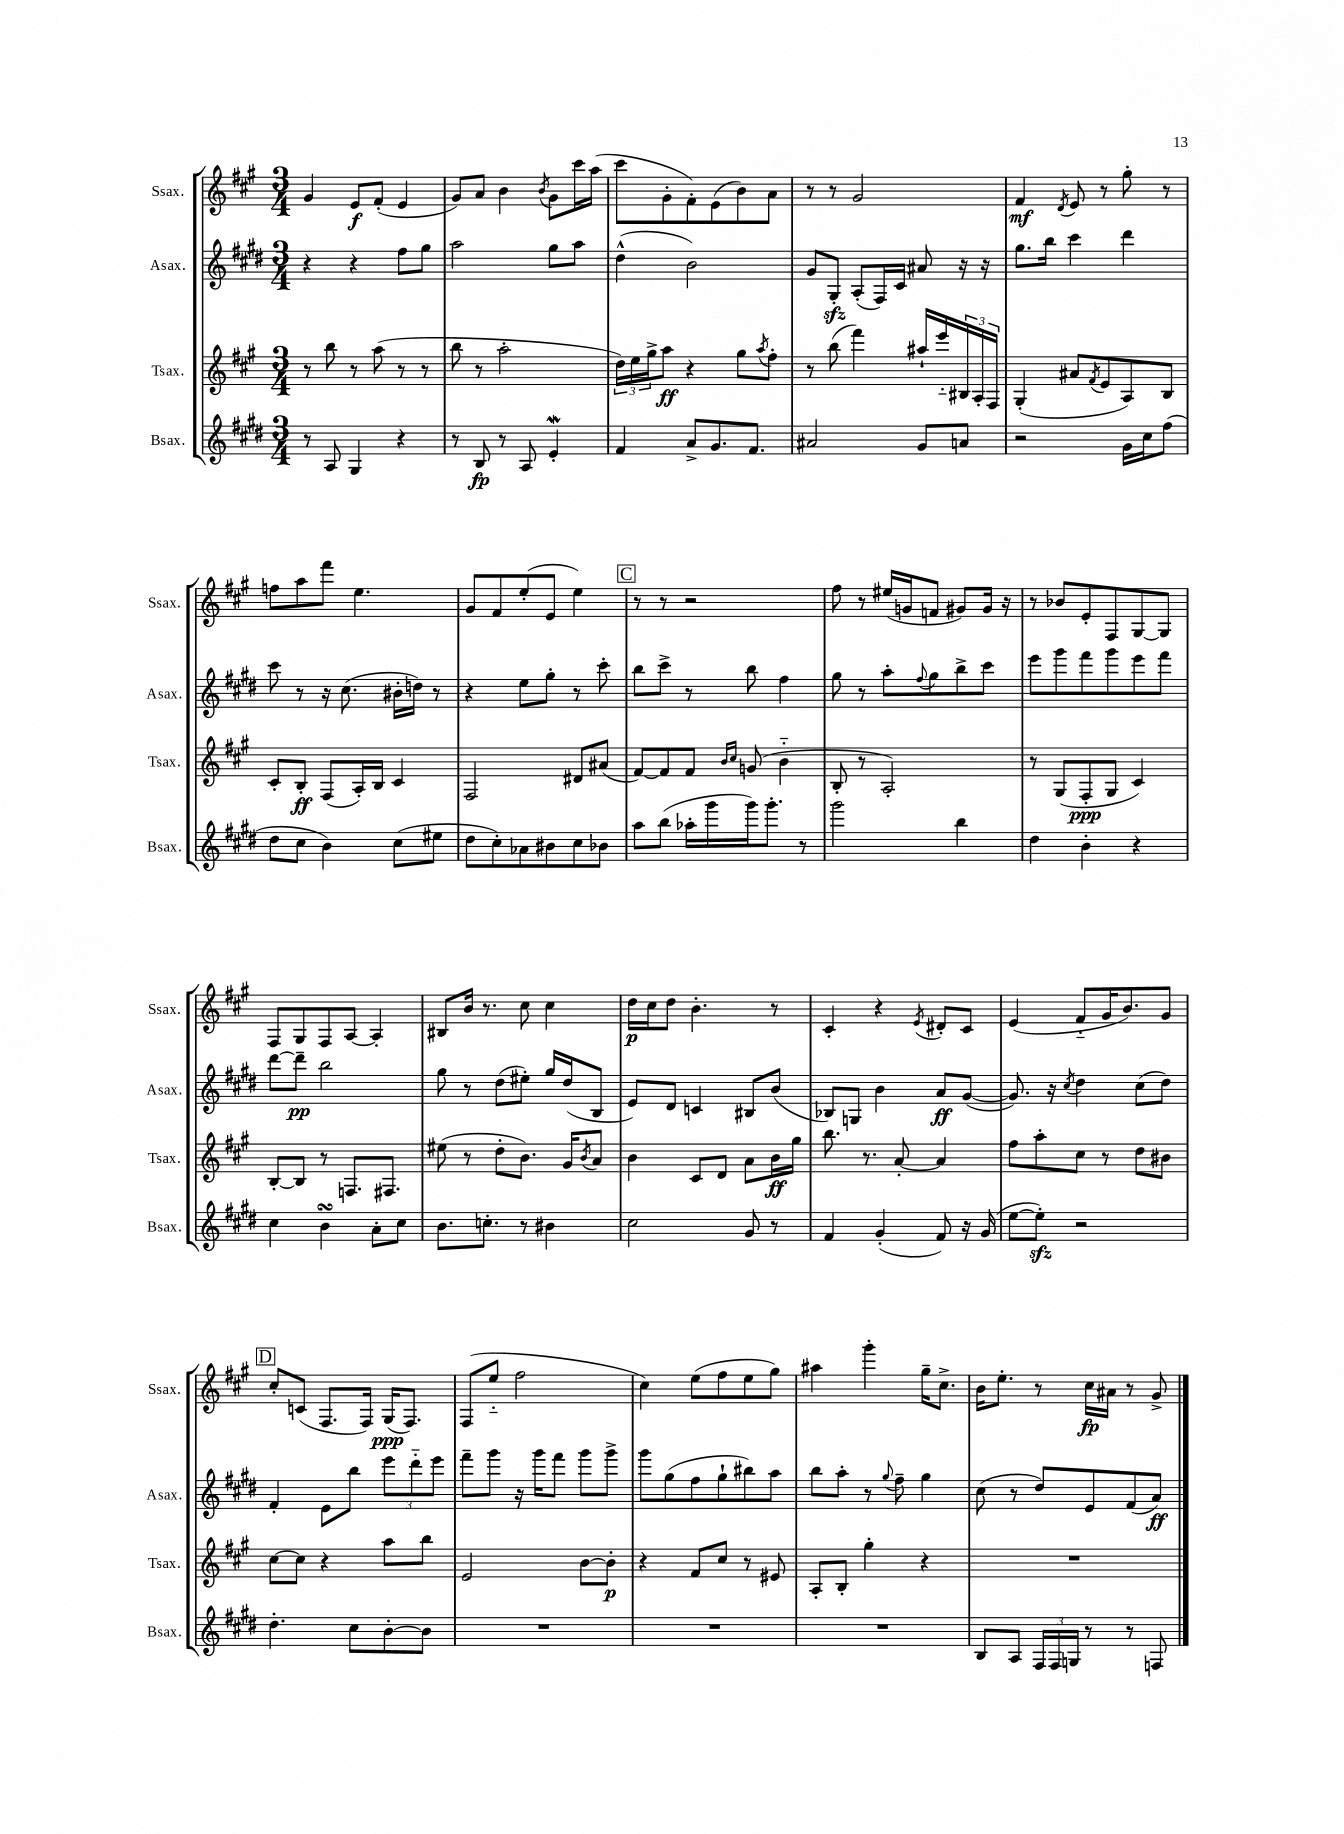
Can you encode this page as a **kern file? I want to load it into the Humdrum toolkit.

**kern	**kern	**kern	**kern
*staff4	*staff3	*staff2	*staff1
*clefG2	*clefG2	*clefG2	*clefG2
*k[f#c#g#d#]	*k[f#c#g#]	*k[f#c#g#d#]	*k[f#c#g#]
*M3/4	*M3/4	*M3/4	*M3/4
8r	8r	4r	4g#/
8A/	8bb\	.	.
4G#/	8r	4r	8e/L
.	(8aa\	.	(8f#'/J
4r	8r	8ff#\L	4e/
.	8r	8gg#\J	.
=	=	=	=
8r	8bb\	2aa\	8g#/L)
8B/	8r	.	8a/J
8r	2aa'\	.	4b\
8A/	.	.	.
.	.	.	8qb/
4e'/	.	8gg#\L	8g#\L
.	.	8aa\J	16ccc#\L
.	.	.	(16aa\JJ
=	=	=	=
4f#/	24dd\LL)	(4dd#^^\	8ccc#\L
.	24ee\	.	.
.	24gg#^\J	.	.
.	8aa\J	.	8g#'\
8a^/L	4r	2b\)	8f#'\)
8.g#/	.	.	(8e\
.	8gg#\L	.	8b\)
8.f#/J	.	.	.
.	8qaa/	.	.
.	8ff#'\J	.	8a\J
=	=	=	=
2a#/	8r	8g#/L	8r
.	(8bb\	8G#'/J	8r
.	4fff#\)	(8A'/L	2g#/
.	.	16F#/L)	.
.	.	16c#/JJ	.
8g#/L	16aa#`/LL	8a#/	.
.	16eee'~/	.	.
8a/J	24B#/	16r	.
.	24A'/	.	.
.	.	16r	.
.	24F#/JJ	.	.
=	=	=	=
2r	(4G#'/	8.gg#\L	4f#/
.	.	16bb\Jk	.
.	.	.	8qd/
.	8a#/L	4ccc#\	8e/
.	8qf#/	.	.
.	8e/	.	8r
16g#\LL	8A/)	4ddd#\	8gg#'\
16cc#\J	.	.	.
(8ff#\J	8B/J	.	8r
=	=	=	=
8dd#\L	8c#'/L	8ccc#\	8ff\L
8cc#\J	8B'/J	8r	8aa\
4b\)	(8F#/L	16r	8fff#\J
.	.	(8.cc#\	.
.	16A'/L)	.	4.ee\
.	16B/JJ	.	.
(8cc#\L	4c#/	16b#'\LL	.
.	.	16dd\JJ)	.
8ee#\J	.	8r	.
=	=	=	=
8dd#\L	2F#/	4r	8g#/L
8cc#'\)	.	.	8f#/
8a-\	.	8ee\L	(8ee'/
8b#\	.	8gg#'\J	8e/J
8cc#\	8d#/L	8r	4ee\)
8b-\J	(8a#/J	8ccc#'\	.
=	=	=	=
8aa\L	[8f#/L)	8bb\L	8r
(8bb\J	8f#/]	8ccc#^\J	8r
16aa-'\LL	8f#/J	8r	2r
16ggg#\	.	.	.
.	16qqb/LL	.	.
.	16qqcc#/JJ	.	.
16ggg#\J)	(8g/	8bb\	.
8.ggg#'\J	.	.	.
.	4b'~\	4ff#\	.
8r	.	.	.
=	=	=	=
2ggg#\	8B'/	8gg#\	8ff#\
.	8r	8r	8r
.	2A'/)	8aa'\L	(16ee#/LL
.	.	.	16g/J
.	.	8qqff#/	.
.	.	8gg#\	8f/J
4bb\	.	8bb^\	8g#/L)
.	.	8ccc#\J	16g#/Jk
.	.	.	16r
=	=	=	=
4dd#\	8r	8eee\L	8r
.	(8G#/L	8ggg#\	8b-/L
4b'\	8F#'/	8fff#\	8e'/
.	8G#/J	8ggg#\	8F#/
4r	4c#/)	8eee\	[8G#/
.	.	8fff#\J	8G#/]J
=	=	=	=
4cc#\	[8B'/L	[8ddd#\L	8F#/L
.	8B/]J	8ddd#~\]J	8G#/
4b\	8r	2bb\	8F#/
.	8.F/L	.	[8A/J
8a'\L	.	.	4A'/]
.	8.F#/J	.	.
8cc#\J	.	.	.
=	=	=	=
8.b\L	(8ee#\	8gg#\	8B#/L
.	8r	8r	16b/Jk
8.cc'\J	.	.	8.r
.	8dd'\L	(8dd#\L	.
8r	8.b\J)	8ee#'\J)	8cc#\
4b#\	.	16gg#/LL	4cc#\
.	16g#/LK	(16dd#/J	.
.	8qb/	.	.
.	8a/J	8B/J	.
=	=	=	=
2cc#\	4b\	8e/L)	16dd\LL
.	.	.	16cc#\J
.	.	8d#/J	8dd\J
.	8c#/L	4c/	4.b'\
.	8d/J	.	.
8g#/	8a\L	8B#/L	.
8r	16b\L	(8b/J	8r
.	16gg#\JJ	.	.
=	=	=	=
4f#/	8.bb\	8B-/L)	4c#'/
.	.	8G/J	.
.	8.r	.	.
(4g#'/	.	4b\	4r
.	[8a'/	.	.
.	.	.	8qe/
8f#/)	4a/]	8a/L	8d#'/L
16r	.	([8g#/J	8c#/J
(16g#/	.	.	.
=	=	=	=
[8ee\L	8ff#\L	8.g#/])	(4e/
8ee'\]J)	8aa'\	.	.
.	.	16r	.
.	.	8qcc#/	.
2r	8cc#\J	4dd#\	8f#'~/L
.	8r	.	16g#/K
.	.	.	8.b/)
.	8dd\L	(8cc#\L	.
.	8b#\J	8dd#\J)	8g#/J
=	=	=	=
4.dd#'\	[8cc#\L	4f#'/	8cc#'/L
.	8cc#\]J	.	(8c/J
.	4r	8e\L	8.F#/L
8cc#\L	.	8bb\J	.
.	.	.	16F#/Jk)
[8b'\	8aa\L	12eee\L	(16G#/LK
.	.	.	8.F#/J)
.	.	12ddd#'~\	.
8b\]J	8bb\J	.	.
.	.	12eee\J	.
=	=	=	=
2.r	2e/	8fff#~\L	(8F#/L
.	.	8ggg#\J	8ee'~/J
.	.	16r	2ff#\
.	.	16ggg#\LK	.
.	.	8fff#\J	.
.	[8b\L	8ggg#\L	.
.	8b'\]J	8ggg#^\J	.
=	=	=	=
2.r	4r	8ggg#\L	4cc#\)
.	.	(8gg#\	.
.	8f#/L	8ff#\	(8ee\L
.	8cc#/J	8gg#`\	8ff#\
.	8r	8bb#\)	8ee\
.	8e#/	8aa\J	8gg#\J)
=	=	=	=
2.r	8A'/L	8bb\L	4aa#\
.	8B'/J	8aa'\J	.
.	4gg#'\	8r	4ggg#'\
.	.	8qqgg#/	.
.	.	8ff#~\	.
.	4r	4gg#\	16gg#~\LK
.	.	.	8.cc#^\J
=	=	=	=
8B/L	2.r	(8cc#\	16b\LK
.	.	.	8.ee'\J
8A/J	.	8r	.
24F#/LL	.	8dd#/L)	8r
24F#/	.	.	.
24G/JJ	.	.	.
8r	.	8e/	16cc#\LL
.	.	.	16a#\JJ
8r	.	(8f#/	8r
8F/	.	8a/J)	8g#^/
==	==	==	==
*-	*-	*-	*-
